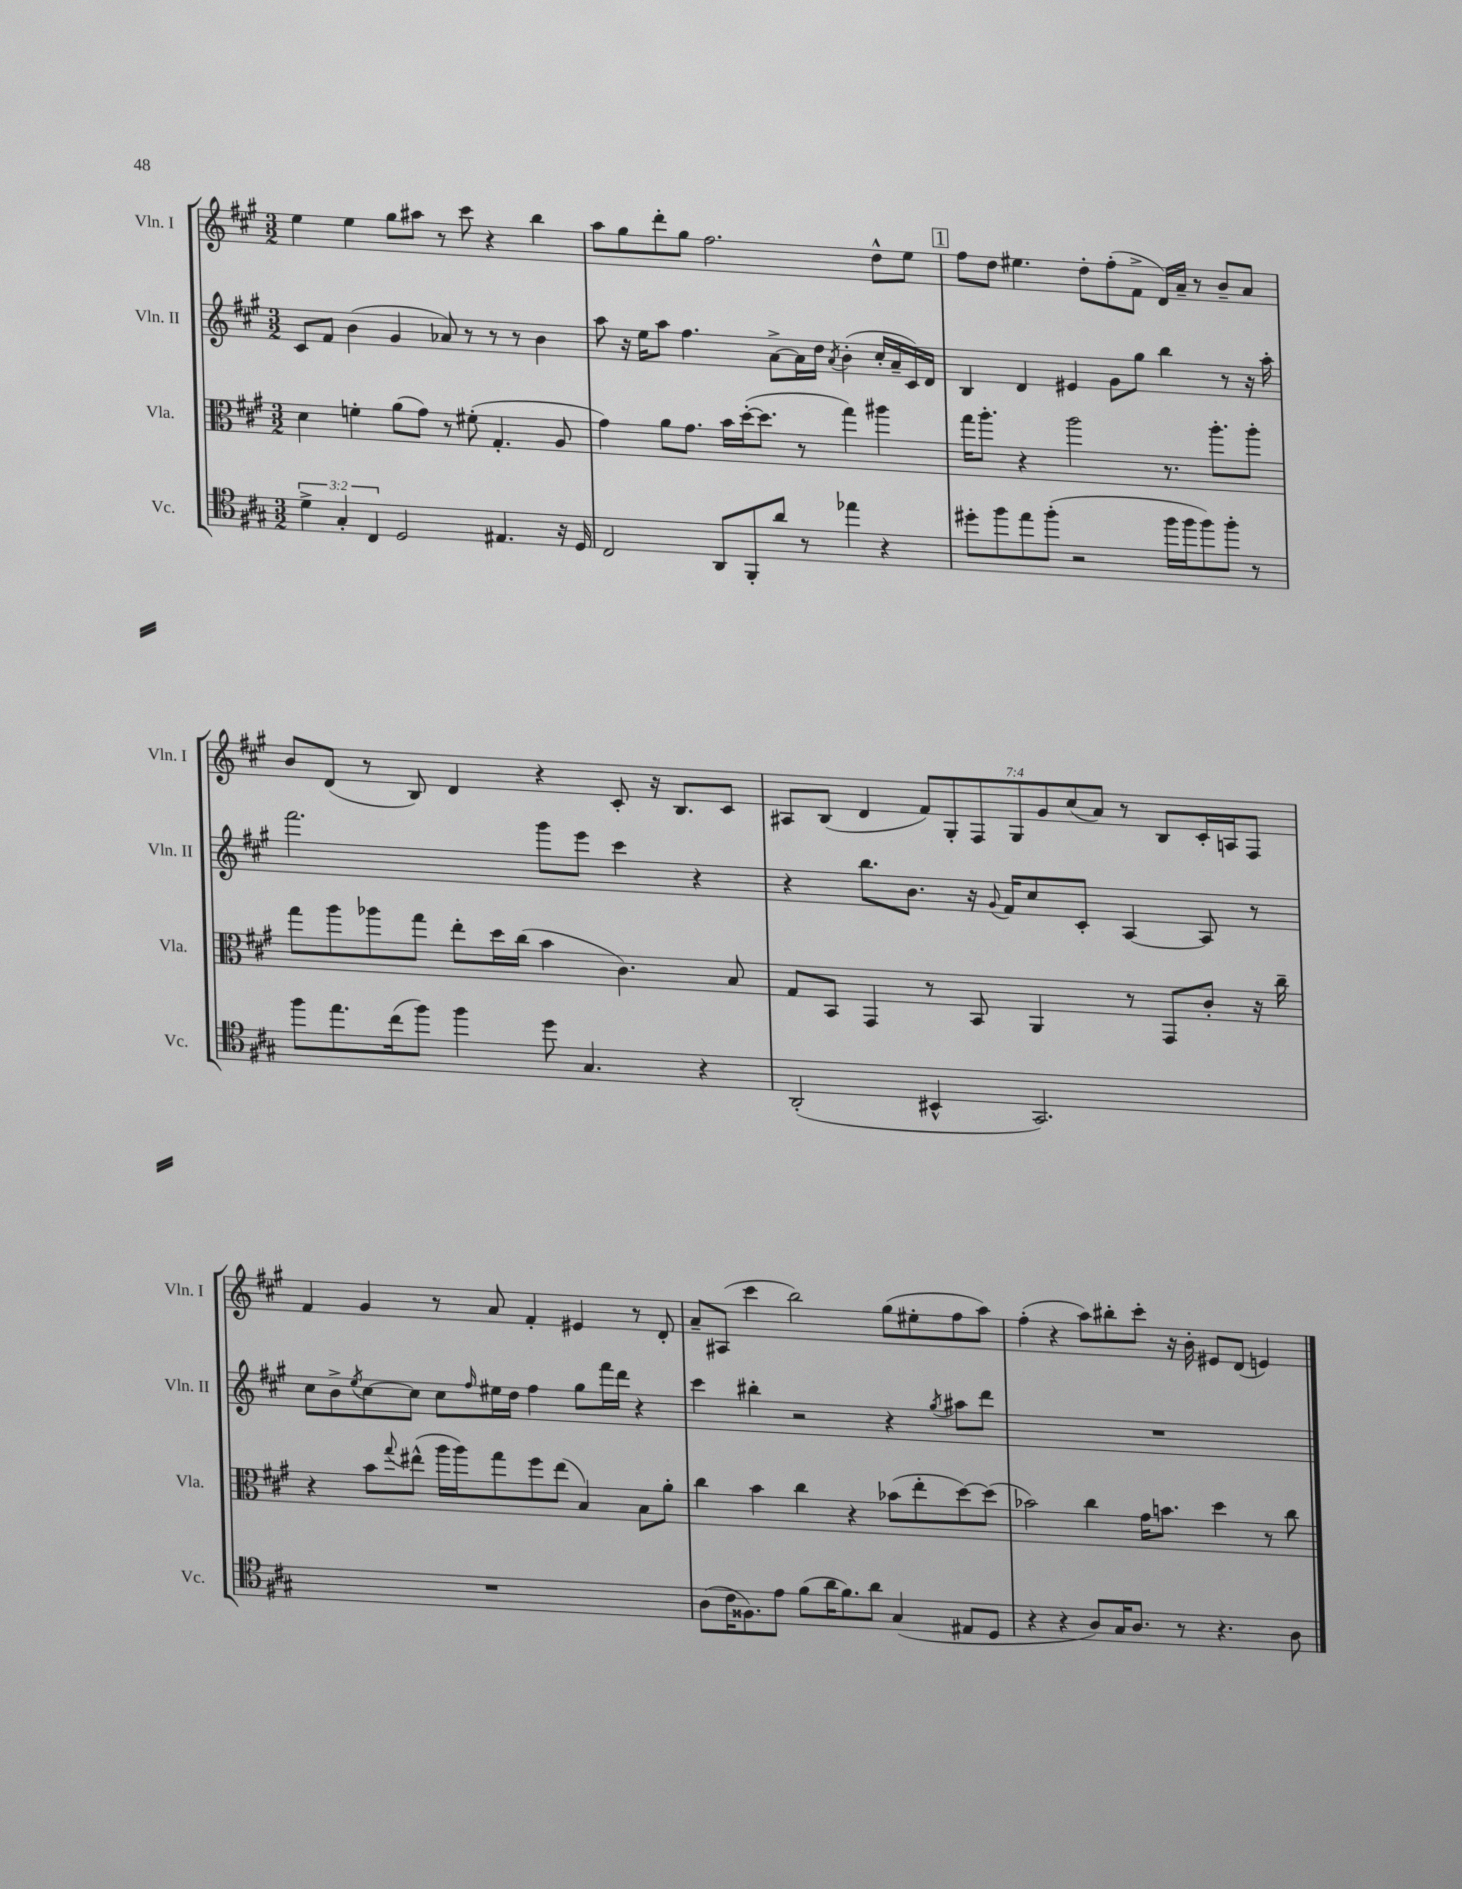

**kern	**kern	**kern	**kern
*staff4	*staff3	*staff2	*staff1
*clefC4	*clefC3	*clefG2	*clefG2
*k[f#c#g#]	*k[f#c#g#]	*k[f#c#g#]	*k[f#c#g#]
*M3/2	*M3/2	*M3/2	*M3/2
6d^	4d	8c#	4ee
.	.	8f#	.
6G#'	.	.	.
.	4f'	(4b	4ee
6C#	.	.	.
2D	(8a	4g#	8gg#
.	8g#)	.	8aa#
.	8r	8a-)	8r
.	(8f#'	8r	8ccc#
4.E#	4.G#'	8r	4r
.	.	8r	.
.	.	4b	4bb
16r	8A	.	.
16D	.	.	.
=	=	=	=
2C#	4g#)	8aa	8aa
.	.	16r	8gg#
.	.	16ee	.
.	8a	8aa	8ddd'
.	8.g#	4.ff#	8gg#
8AA	.	.	2.ff#
.	16b	.	.
8FF#'	([16dd'	.	.
.	8.dd]	.	.
8a	.	[8a^	.
8r	8r	16a]	.
.	.	16dd	.
.	.	8qa	.
4ee-	4gg#)	(4b'	.
4r	4aa#	16cc#'	8dd^^
.	.	16a~	.
.	.	16c#)	8ee
.	.	16d	.
=	=	=	=
8dd#'	16gg#	4B	8ff#
.	8.aa'	.	.
8ff#	.	.	8dd
8ee	4r	4d	4.ee#
(8ff#'	.	.	.
2r	2aa	4e#	.
.	.	.	8dd'
.	.	8g#	(8ff#'
.	.	8gg#	8f#^
16ff#	8.r	4bb	16d)
16ff#	.	.	16a~
8ff#)	.	.	8r
.	8.aa'	.	.
8ff#'	.	8r	8b~
8r	8aa'	16r	8a
.	.	16aa'	.
=	=	=	=
8ff#	8gg#	2.fff#	8b
8.ee	8aa	.	(8d
.	8aa-	.	8r
(16cc#	.	.	.
8ff#)	8gg#	.	8B)
4ff#	8ee'	.	4d
.	16dd	.	.
.	(16cc#	.	.
8dd	4b	8ggg#	4r
4.G#	.	8eee	.
.	4.c#)	4ccc#	8c#'
.	.	.	16r
.	.	.	8.B
4r	.	4r	.
.	8B	.	8c#
=	=	=	=
(2AA'	8G#	4r	8A#
.	8BB	.	(8B
.	4GG#	8.bb	4d
.	.	8.b	.
4BB#^^	8r	.	14f#)
.	.	.	14G#'
.	8BB	16r	.
.	.	.	14F#
.	.	8qqg#	.
.	.	16f#	.
.	.	.	14G#
2.GG#)	4AA	8cc#	.
.	.	.	14g#
.	.	.	(14cc#
.	.	8c#'	.
.	.	.	14a)
.	8r	[4A	8r
.	8GG#	.	8B
.	8c#'	8A]	16c#'
.	.	.	16A
.	16r	8r	8F#
.	16cc#~	.	.
=	=	=	=
1.r	4r	8cc#	4f#
.	.	8b^	.
.	.	8qee	.
.	8b	[8cc#	4g#
.	8qqgg#	.	.
.	(8ee#^^	8cc#]	.
.	16aa	8cc#	8r
.	16aa)	.	.
.	.	16qqff#	.
.	8gg#	16ee#	8a
.	.	16dd	.
.	8ff#	4ff#	4f#'
.	(8ee#	.	.
.	4B)	8gg#	4e#
.	.	16fff#	.
.	.	16ddd	.
.	8B	4r	8r
.	8a'	.	8d'
=	=	=	=
(8A	4cc#	4ccc#	8a~
16c#	.	.	(8A#
8.F##)	.	.	.
.	4b	4bb#'	4ccc#
8e	.	.	.
(8f#	4cc#	2r	2bb)
16a	.	.	.
8.f#)	.	.	.
.	4r	.	.
8a	.	.	.
(4G#	(8b-	4r	(8gg#
.	8ee'	.	8ee#'
.	.	8qgg#	.
8E#	[8dd)	8aa#	8ff#
8D	(8dd]	8ddd	8aa)
=	=	=	=
4r	2b-)	1.r	(4ff#'
4r	.	.	4r
8A)	4cc#	.	8aa)
16G#	.	.	8bb#'
8.A	.	.	.
.	16g#	.	8ccc#'
.	8.b	.	.
8r	.	.	16r
.	.	.	16b'
4.r	4dd	.	8e#
.	.	.	(8d
.	8r	.	4e)
8A	8cc#	.	.
==	==	==	==
*-	*-	*-	*-
